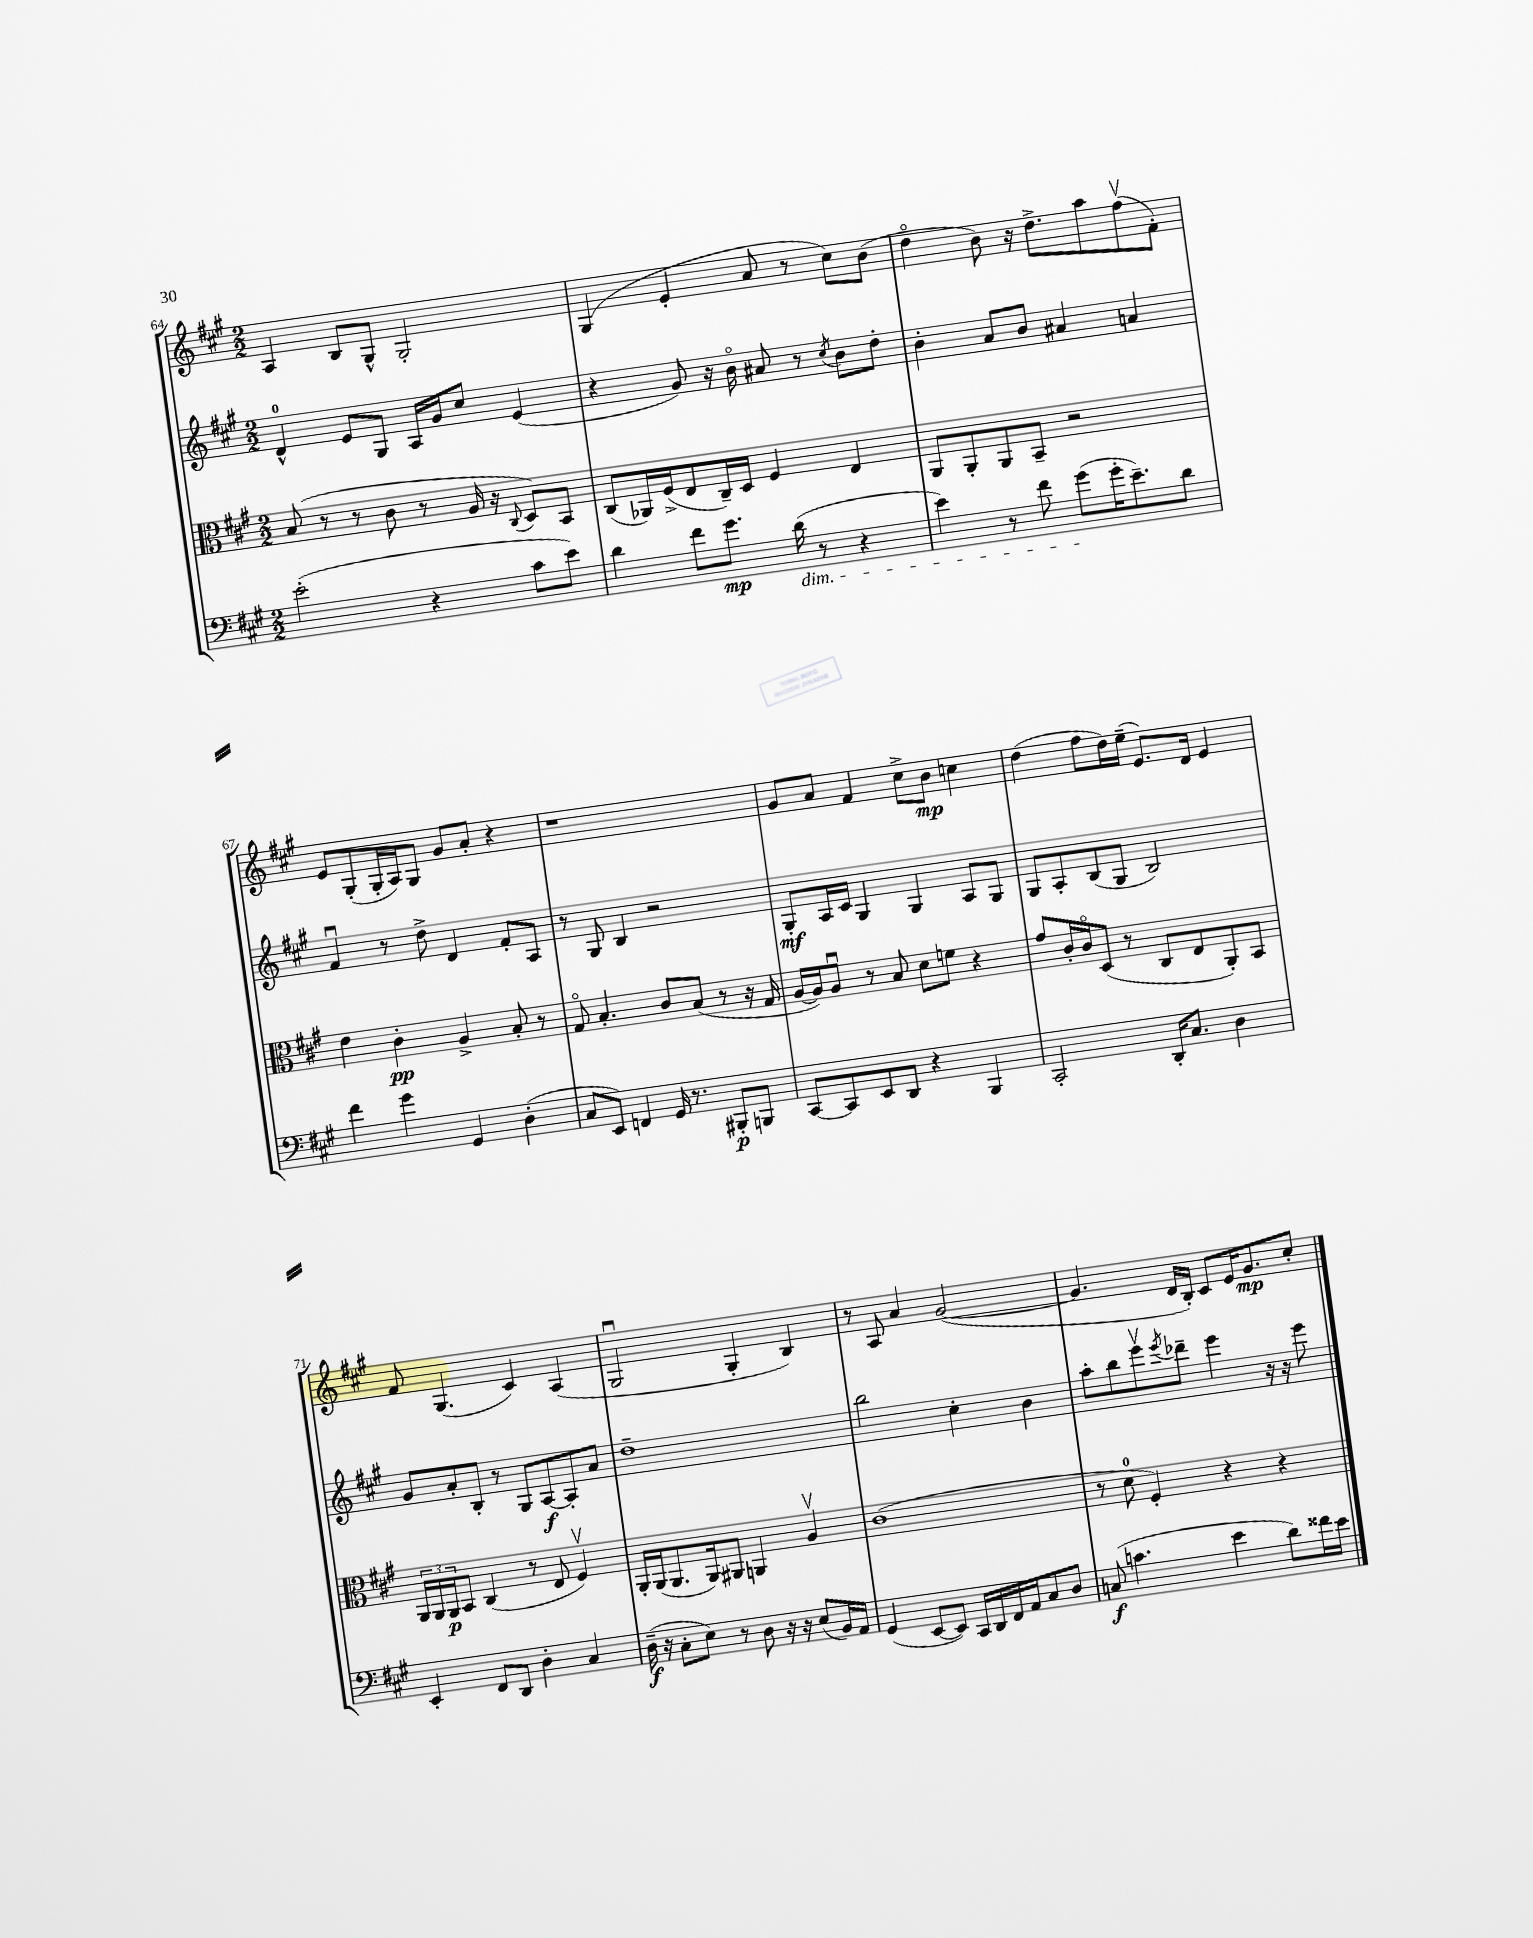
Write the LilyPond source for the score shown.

<<
\new StaffGroup <<
\new Staff = "s0" {
    \clef treble \key a \major \numericTimeSignature \time 2/2
    a4 b8 gis8-^ gis2-. |
    gis4( e'4-. a'8 r8 cis''8) b'8( |
    d''4\flageolet b'8) r16 d''8.-> a''8 fis''8\upbow( fis'8-.) |
    e'8 gis8-.( gis16-. a16) gis8 gis'8 a'8-. r4 |
    r1 |
    gis'8 a'8 fis'4 cis''8-> b'8\mp c''4 |
    d''4( fis''8 d''16) e''16--( e'8.) d'16 e'4 |
    fis'8 gis4.( cis'4) a4( |
    gis2\downbow gis4-. b4) |
    r8 a8 a'4 gis'2~( |
    gis'4. d'16 b16-.) cis'8 e'16 gis'8.\mp cis''8-. \bar "|." |
}
\new Staff = "s1" {
    \clef treble \key a \major \numericTimeSignature \time 2/2
    d'4-0-^ e'8 gis8 a16 gis'16 cis''8 e'4( |
    r4 gis'8) r16 b'16\flageolet ais'8 r8 \acciaccatura { cis''8 } b'8 d''8-. |
    b'4-. a'8 b'8 ais'4 a'4 |
    fis'4\downbow r8 d''8-> d'4 fis'8-. a8 |
    r8 gis8 b4 r2 |
    gis8-.\mf a16 cis'16 gis4 gis4 a8 gis8 |
    gis8 a8-. b8( gis8 b2) |
    gis'8 a'8-. b8-. r8 gis8 a8~\f a8-. a'8 |
    d''1-- |
    b''2 cis''4-. b'4 |
    a''8-. b''8 e'''8\upbow \acciaccatura { e'''8 } des'''8-- e'''4 r16 r16 e'''8 \bar "|." |
}
\new Staff = "s2" {
    \clef alto \key a \major \numericTimeSignature \time 2/2
    b8( r8 r8 cis'8 r8 a16 r16 \appoggiatura { cis8 } d8) b,8 |
    cis8( aes,16) fis16->( e8 cis16--) d16 fis4 e4 |
    a,8 a,8-. a,8 b,8-- r2 |
    e'4 cis'4-.\pp a4-> b8-. r8 |
    gis8\flageolet b4.-. cis'8 b8( r8 r16 gis16 |
    a16~ a16) a8\downbow r8 b8 d'8 f'8 r4 |
    gis'8 cis'16-. cis'16\flageolet d8( r8 cis8 e8 a,8-.) b,8 |
    \tuplet 3/2 { a,16 a,16 a,16\p } b,8 cis4( r8 e8 fis4\upbow) |
    a,16-. a,16( a,8. a,16) ais,8 a,4 a4\upbow |
    cis'1( |
    r8 d'8-0 fis4-.) r4 r4 \bar "|." |
}
\new Staff = "s3" {
    \clef bass \key a \major \numericTimeSignature \time 2/2
    e'2-.( r4 cis'8 e'8) |
    d'4 fis'8 gis'8.\mp d'16\dim( r8 r4 |
    e'4) r8 fis'8 gis'8\!( gis'16-. e'8.--) d'8 |
    fis'4 gis'4 gis,4 d4-.( |
    cis8 e,8) f,4 gis,16 r8. bis,,8-.\p b,,8 |
    cis,8~ cis,8 e,8 d,8 r4 b,,4 |
    cis,2-. d,16-. cis8. d4 |
    e,4-. fis,8 d,8 d4-. cis4 |
    d16--\f( r16 cis8-. e8) r8 d8 r16 r16 e8( b,16) a,16 |
    gis,4( e,8~ e,8) cis,16 d,16 fis,16 a,16 cis8 d8 |
    c8\f( c'4. e'4 d'8) fisis'16 e'16 \bar "|." |
}
>>
>>
\layout { \context { \Score currentBarNumber = #64 } }
